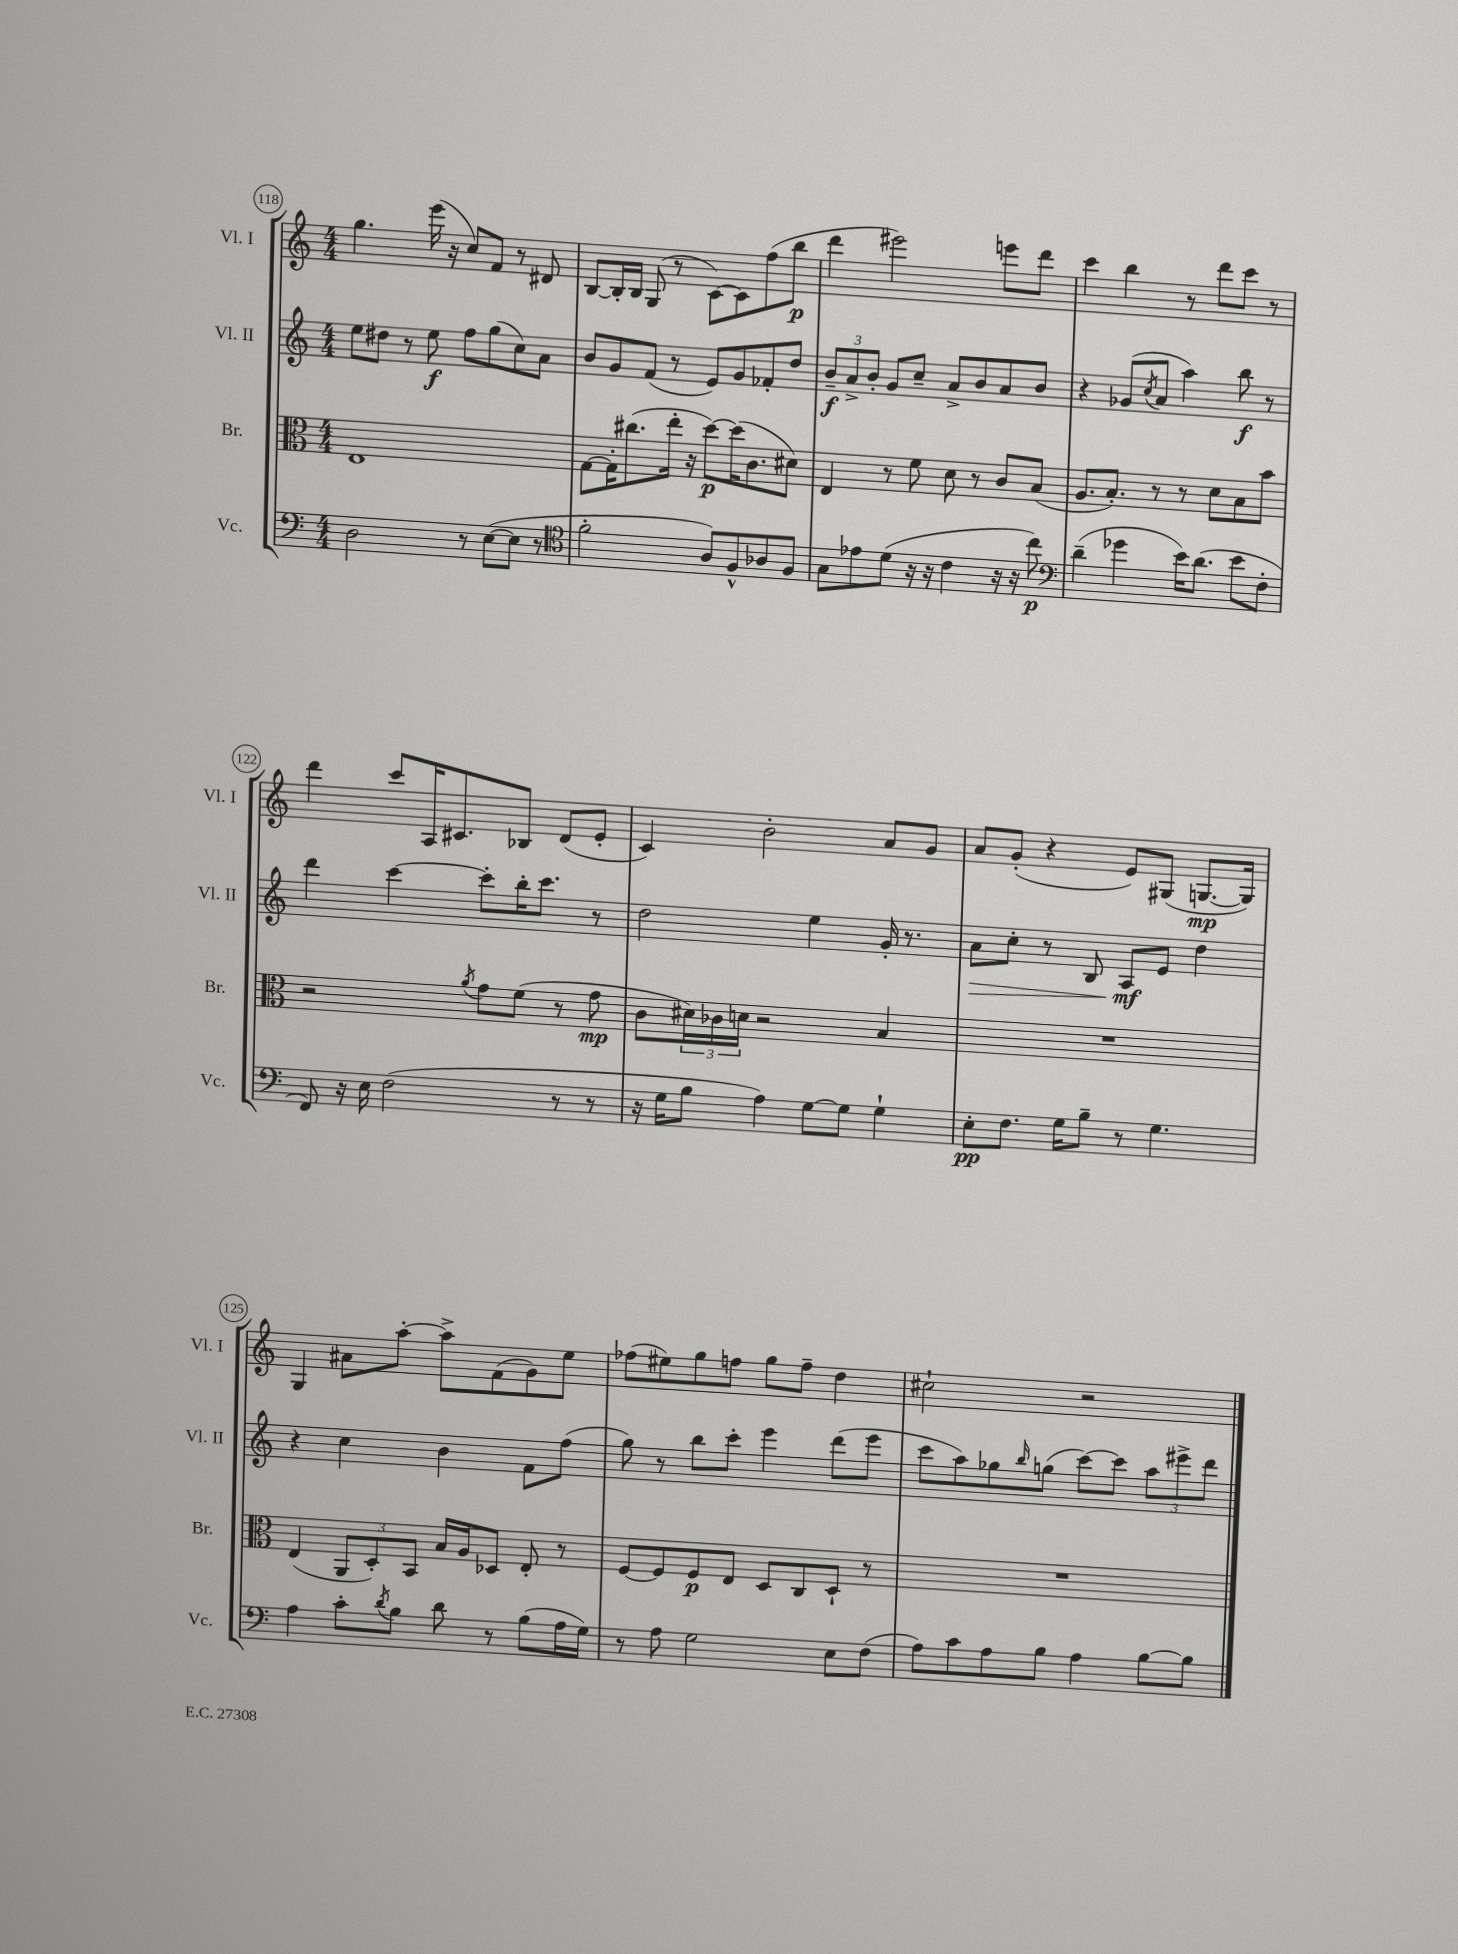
<<
\new StaffGroup <<
\new Staff = "s0" \with { instrumentName = "Vl. I" shortInstrumentName = "Vl. I" } {
    \clef treble \key c \major \numericTimeSignature \time 4/4
    g''4. e'''16( r16 c''8) f'8 r8 dis'8 |
    b8~ b16-. b16 g8( r8 c'8~) c'8 f''8( b''8\p |
    d'''4 eis'''2) e'''8 d'''8 |
    c'''4 b''4 r8 d'''8 c'''8 r8 |
    d'''4 c'''8 a16 cis'8. bes8 d'8( e'8-. |
    c'4) b'2-. a'8 g'8 |
    a'8 g'8-.( r4 e'8) gis8( g8.~\mp g16) |
    g4 ais'8 a''8~-. a''8-> f'8( g'8) e''8 |
    fes''8( eis''8) g''8 f''8 g''8 f''8-- d''4 |
    cis''2-! r2 \bar "|." |
}
\new Staff = "s1" \with { instrumentName = "Vl. II" shortInstrumentName = "Vl. II" } {
    \clef treble \key c \major \numericTimeSignature \time 4/4
    e''8 dis''8 r8 e''8\f f''8 g''8( c''8) a'8 |
    b'8 g'8 f'8( r8 e'8) g'8 fes'8-. d''8 |
    \tuplet 3/2 { b'8--\f a'8-> b'8-. } g'8 c''8-- a'8-> b'8 a'8 b'8 |
    r4 ges'8( \acciaccatura { c''8 } a'8 a''4) b''8\f r8 |
    d'''4 c'''4~ c'''8-. b''16-. c'''8. r8 |
    d''2 e''4 g'16-. r8. |
    a'8\> c''8-. r8 b8 a8\mf\! e'8 d''4 |
    r4 c''4 b'4 f'8 f''8( |
    g''8) r8 b''8 c'''8-. e'''4 d'''8( e'''8 |
    c'''8 a''8) ges''8 \grace { b''16 } g''8( c'''8~) c'''8 \tuplet 3/2 { a''8 eis'''8-> d'''8 } \bar "|." |
}
\new Staff = "s2" \with { instrumentName = "Br." shortInstrumentName = "Br." } {
    \clef alto \key c \major \numericTimeSignature \time 4/4
    e1 |
    g8~ g16-. cis''8.( e''16-. r16 d''8~\p) d''16( c'8. dis'8) |
    e4 r8 f'8 d'8 r8 c'8 b8( |
    a8. b8.-.) r8 r8 d'8 b8 b'8 |
    r2 \acciaccatura { a'8 } g'8 f'8( r8 g'8\mp |
    c'8 \tuplet 3/2 { dis'16) ces'16 d'16 } r2 b4 |
    R1 |
    e4( \tuplet 3/2 { a,8 d8-.) b,8 } b16 a16 des8 e8-. r8 |
    f8~ f8 f8\p e8 d8 c8 d8-! r8 |
    R1 \bar "|." |
}
\new Staff = "s3" \with { instrumentName = "Vc." shortInstrumentName = "Vc." } {
    \clef bass \key c \major \numericTimeSignature \time 4/4
    d2 r8 e8~( e8 r8 |
    \clef tenor f'2-. a8) f8-^ aes8 f8 |
    g8 ees'8 d'8( r16 r16 c'4 r16 r16 c''8\p) |
    \clef bass d'4--( ges'4 e'16) d'8.( e'8 f8-. |
    f,8) r16 e16 f2( r8 r8 |
    r16 g16 b8 a4) g8~ g8 g4-! |
    e8-.\pp f8. g16 b8-- r8 g4. |
    a4 c'8-. \acciaccatura { d'8 } b8 d'8 r8 b8( a16 g16) |
    r8 a8 g2 e8 f8( |
    a8) c'8 a8 b8 a4 b8~ b8 \bar "|." |
}
>>
>>
\layout { \context { \Score currentBarNumber = #118 \override BarNumber.stencil = #(make-stencil-circler 0.1 0.3 ly:text-interface::print) } }
